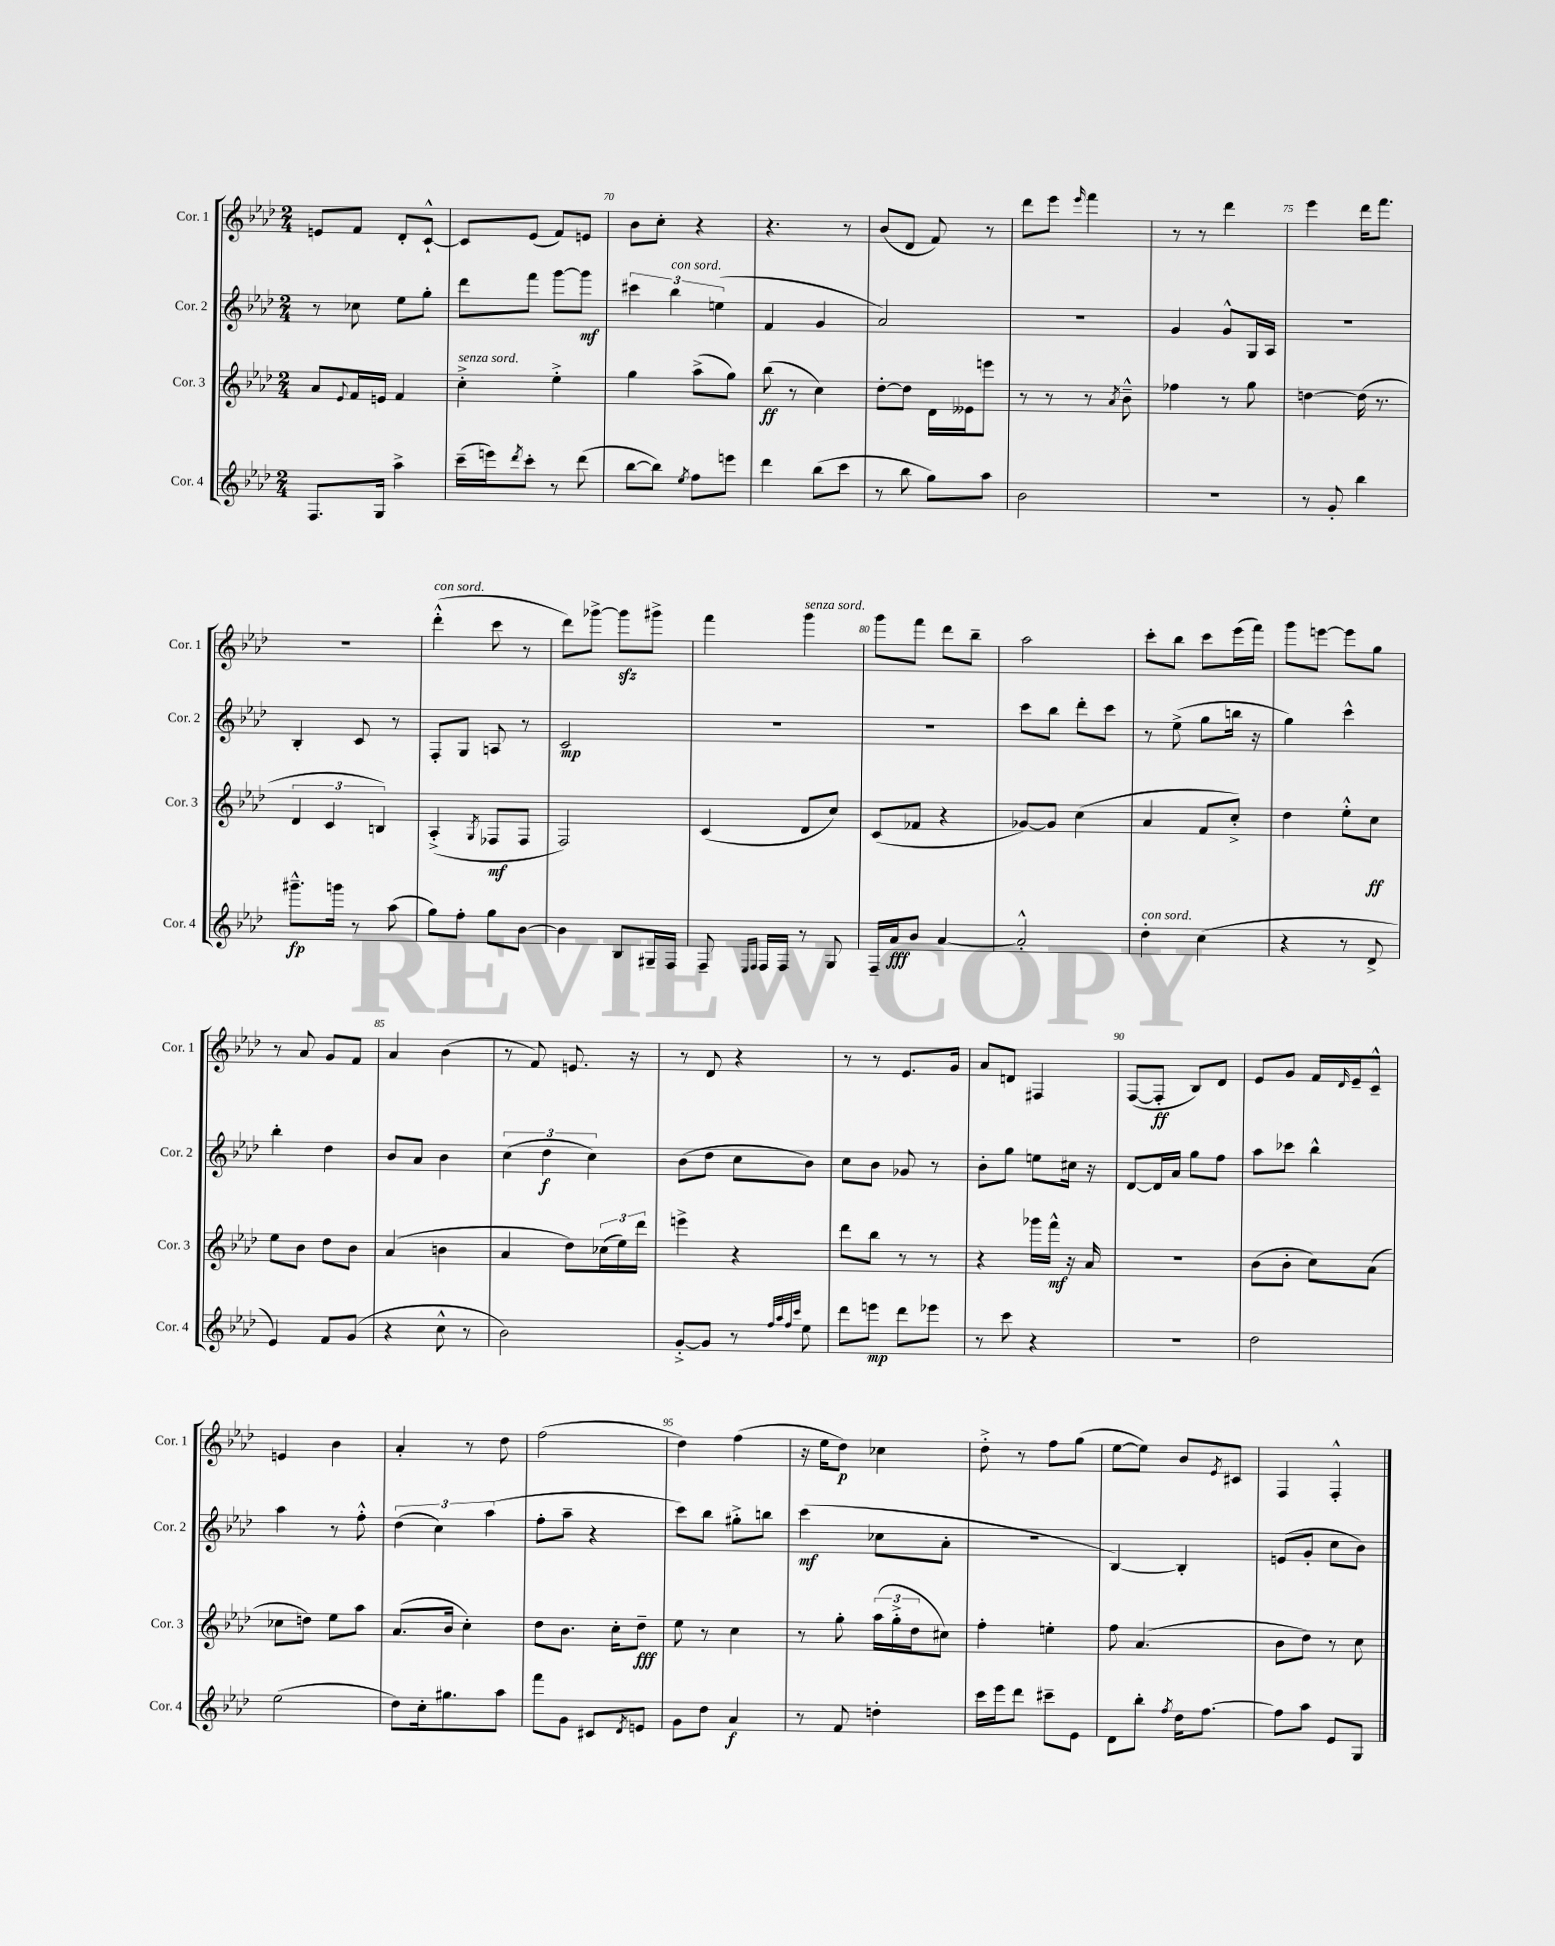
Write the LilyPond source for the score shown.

<<
\new StaffGroup <<
\new Staff = "s0" \with { instrumentName = "Cor. 1" shortInstrumentName = "Cor. 1" } {
    \clef treble \key aes \major \numericTimeSignature \time 2/4
    e'8 f'8 des'8-. c'8~-!-^ |
    c'8 ees'8( f'8) e'8 |
    bes'8 c''8-. r4 |
    r4. r8 |
    bes'8( des'8 f'8) r8 |
    des'''8 ees'''8 \grace { ees'''16 } f'''4 |
    r8 r8 des'''4 |
    ees'''4 des'''16 f'''8. |
    r2 |
    des'''4-.-^^\markup { \italic "con sord." }( c'''8 r8 |
    des'''8) ges'''8~-> ges'''8\sfz gis'''8-> |
    f'''4 g'''4^\markup { \italic "senza sord." } |
    g'''8 f'''8 des'''8 bes''8-- |
    aes''2 |
    c'''8-. bes''8 c'''8 ees'''16( f'''16) |
    g'''8 e'''8~ e'''8 g''8 |
    r8 aes'8 g'8 f'8 |
    aes'4 bes'4( |
    r8 f'8) e'8. r16 |
    r8 des'8 r4 |
    r8 r8 ees'8. g'16 |
    aes'8 d'8 fis4 |
    f8~( f8-.\ff bes8) des'8 |
    ees'8 g'8 f'16 \grace { des'16 } ees'16-- c'8---^ |
    e'4 bes'4 |
    aes'4-. r8 des''8 |
    f''2( |
    des''4) f''4( |
    r16 ees''16 des''8\p) ces''4 |
    des''8-.-> r8 f''8 g''8( |
    ees''8~ ees''8) bes'8 \acciaccatura { ees'8 } cis'8 |
    f4 f4-.-^ \bar "|." |
}
\new Staff = "s1" \with { instrumentName = "Cor. 2" shortInstrumentName = "Cor. 2" } {
    \clef treble \key aes \major \numericTimeSignature \time 2/4
    r8 ces''8 ees''8 g''8-. |
    des'''8 f'''8 g'''8~ g'''8\mf |
    \tuplet 3/2 { cis'''4 bes''4^\markup { \italic "con sord." } e''4( } |
    f'4 g'4 |
    aes'2) |
    R2 |
    g'4 g'8-^ g16 aes16 |
    R2 |
    bes4-. c'8 r8 |
    f8-. g8 a8 r8 |
    c'2\mp |
    R2 |
    r2 |
    c'''8 bes''8 des'''8-. c'''8 |
    r8 ees''8->( g''8 b''16 r16 |
    g''4) c'''4-^ |
    bes''4-. des''4 |
    bes'8 aes'8 bes'4 |
    \tuplet 3/2 { c''4( des''4\f c''4) } |
    bes'8( des''8 c''8 bes'8) |
    c''8 bes'8 ges'8 r8 |
    bes'8-. g''8 e''8 cis''16 r16 |
    des'8~ des'16 aes'16 g''8 f''8 |
    aes''8 ces'''8 bes''4-^ |
    aes''4 r8 f''8-.-^ |
    \tuplet 3/2 { des''4( c''4) aes''4( } |
    f''8-. aes''8-- r4 |
    c'''8) bes''8 gis''8-.-> b''8 |
    c'''4\mf( ces''8 aes'8-. |
    R2 |
    bes4~) bes4-. |
    e'8( g'8-. c''8 bes'8) \bar "|." |
}
\new Staff = "s2" \with { instrumentName = "Cor. 3" shortInstrumentName = "Cor. 3" } {
    \clef treble \key aes \major \numericTimeSignature \time 2/4
    aes'8 \appoggiatura { ees'8 } f'16 e'16 f'4 |
    c''4-.->^\markup { \italic "senza sord." } ees''4-.-> |
    g''4 aes''8->( g''8) |
    bes''8\ff( r8 c''4) |
    des''8~-. des''8 des'16 eeses'16 e'''8 |
    r8 r8 r8 \acciaccatura { aes'8 } bes'8---^ |
    fes''4 r8 g''8 |
    d''4~ d''16( r8. |
    \tuplet 3/2 { des'4 c'4 b4) } |
    aes4-.->( \acciaccatura { g8 } fes8\mf fes8 |
    f2) |
    c'4( des'8 c''8) |
    c'8( fes'8 r4 |
    ges'8~) ges'8 c''4( |
    aes'4 f'8 c''8-.->) |
    des''4 ees''8-.-^ c''8\ff |
    ees''8 bes'8 des''8 bes'8 |
    aes'4( b'4 |
    aes'4 des''8) \tuplet 3/2 { ces''16( ees''16) des'''16 } |
    e'''4-> r4 |
    des'''8 bes''8 r8 r8 |
    r4 ges'''16 f'''16-^\mf r16 aes'16 |
    R2 |
    bes'8( bes'8-. c''8) aes'8( |
    ces''8 d''8) ees''8 aes''8 |
    aes'8.( bes'16 c''4-.) |
    des''8 bes'8. c''16-. des''8--\fff |
    ees''8 r8 c''4 |
    r8 g''8-. \tuplet 3/2 { aes''16( g''16-.-> des''16 } cis''8) |
    f''4-. e''4-. |
    f''8 aes'4.( |
    bes'8 des''8) r8 c''8 \bar "|." |
}
\new Staff = "s3" \with { instrumentName = "Cor. 4" shortInstrumentName = "Cor. 4" } {
    \clef treble \key aes \major \numericTimeSignature \time 2/4
    f8. g16 aes''4-> |
    c'''16--( e'''16) \acciaccatura { des'''8 } c'''8-. r8 des'''8( |
    bes''8~ bes''8) \acciaccatura { ees''8 } f''8 e'''8 |
    des'''4 bes''8( c'''8 |
    r8 bes''8 g''8) aes''8 |
    bes'2 |
    R2 |
    r8 g'8-. bes''4 |
    gis'''8.---^\fp g'''16 r8 aes''8( |
    g''8) f''8-. g''8 bes'8~ |
    bes'4 bes8 gis16-- f16 |
    f8-- \grace { ees16 f16 } f16 f16 r8 g8 |
    f16-- aes'16\fff bes'8 aes'4~ |
    aes'2-.-^ |
    des''4-.^\markup { \italic "con sord." } c''4( |
    r4 r8 des'8-> |
    ees'4) f'8 g'8( |
    r4 c''8-^ r8 |
    bes'2) |
    g'8~-.-> g'8 r8 \grace { f''32 aes''32 f''32 c'''32 } ees''8 |
    des'''8 e'''8\mp des'''8 ees'''8 |
    r8 c'''8 r4 |
    R2 |
    des''2 |
    ees''2( |
    des''8) c''16-. gis''8. aes''8 |
    f'''8 g'8 cis'8 \acciaccatura { des'8 } e'8 |
    g'8 des''8 aes'4\f |
    r8 f'8 d''4-. |
    c'''16 ees'''16 des'''8 cis'''8-- ees'8 |
    des'8 bes''8-. \acciaccatura { f''8 } des''16 f''8.~ |
    f''8 aes''8 ees'8 g8 \bar "|." |
}
>>
>>
\layout { \context { \Score currentBarNumber = #68 \override BarNumber.break-visibility = ##(#f #t #t) barNumberVisibility = #(every-nth-bar-number-visible 5) } }
